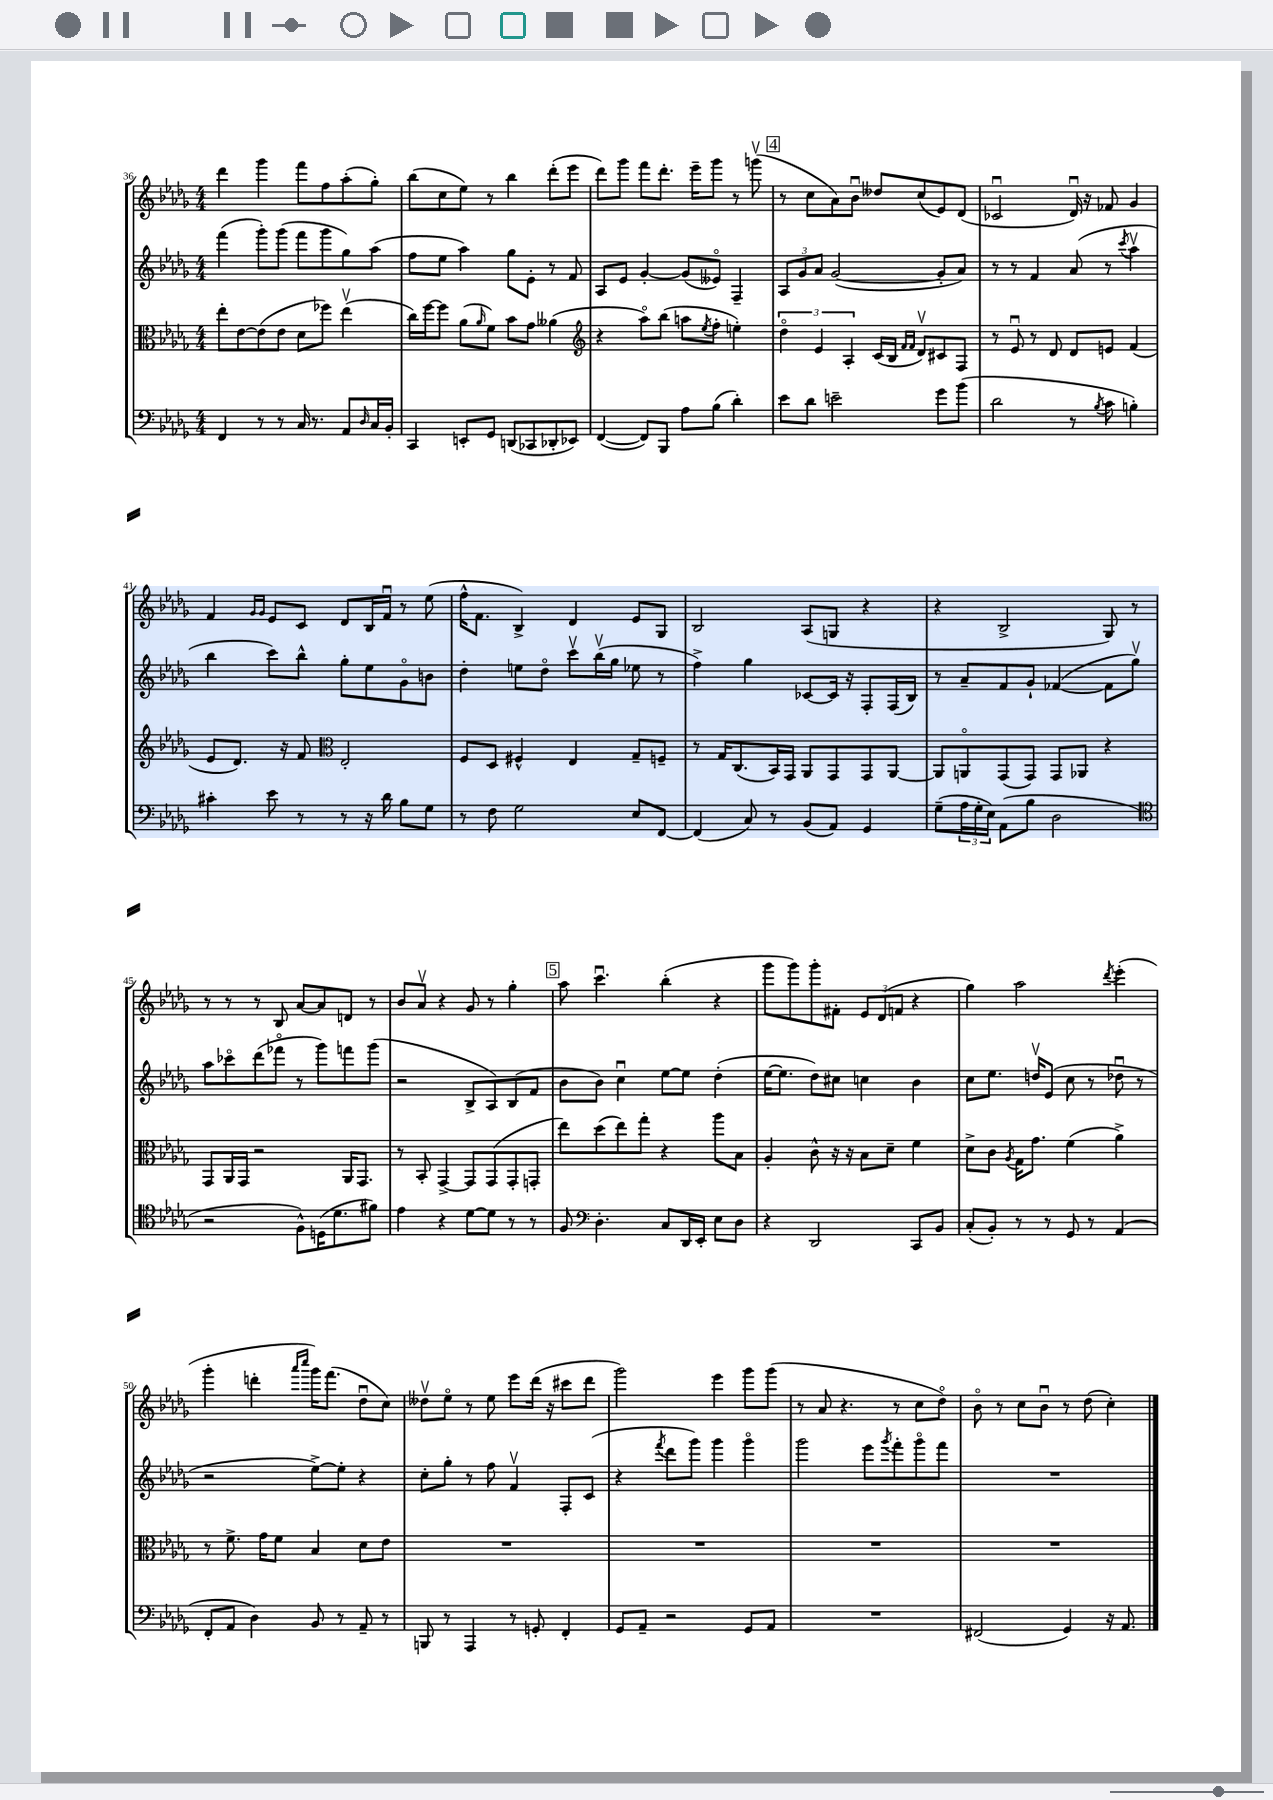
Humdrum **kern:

**kern	**kern	**kern	**kern
*staff4	*staff3	*staff2	*staff1
*clefF4	*clefC3	*clefG2	*clefG2
*k[b-e-a-d-g-]	*k[b-e-a-d-g-]	*k[b-e-a-d-g-]	*k[b-e-a-d-g-]
*M4/4	*M4/4	*M4/4	*M4/4
4FF	8ee-'	(4fff	4ddd-
.	[8e-	.	.
8r	(8e-]	8ggg-')	4ggg-
8r	8e-	(8ggg-	.
16C	8d-	8fff	8fff
8.r	.	.	.
.	8ff-)	8ggg-	8ff
8AA-	(4ee-v	8gg-)	(8aa-'
16qqD-	.	.	.
16C	.	(8aa-	8gg-')
16BB-'	.	.	.
=	=	=	=
4CC	16cc)	8ff	(8bb-
.	[16ff	.	.
.	8ff]	8ee-	8cc
8EE'	(8a-	4aa-)	8ee-)
.	16qqa-	.	.
8GG-	8f)	.	8r
(8DD	8b-	8gg-	4bb-
8CC-	8g-	8e-'	.
8DD-'	(4a--	8r	(8ddd-'
8EE-)	.	8f	8eee-
=	=	=	=
*	*clefG2	*	*
([4FF	4r	8A-	8ddd-)
.	.	8e-	8ggg-
8FF])	8aa-o)	[4g-'	8fff
8BBB-	(8bb-	.	8.ddd-'
8A-	8aa	(8g-]	.
.	.	.	16eee-~
.	8qee-	.	.
(8B-	8ff'	8e--o)	8ggg-
4d-')	4ee')	4F~	8r
.	.	.	(8gggv
=	=	=	=
8e-	6dd-o	12A-	8r
.	.	12g-	.
8d-	.	.	8cc
.	6e-	12a-	.
2e~	.	([2g-	8a-)
.	6A-'	.	.
.	.	.	8b-u
.	(16c	.	8dd--
.	16B-	.	.
.	16qqf	.	.
.	16qqf	.	.
.	8d-v)	.	(8cc
8g-	8c#	8g-']	8e-)
(8b-	8F	8a-)	(8d-
=	=	=	=
2d-	8r	8r	2c-u
.	8e-u	8r	.
.	8r	4f	.
.	8d-	.	.
8r	8d-	(8a-	16d-u)
.	.	.	16r
8qB-	.	.	.
8c	8e	8r	8f-
.	.	8qccc	.
4B')	(4f	4aa-v	4g-
=	=	=	=
4c#'	8e-	4bb-	4f
.	8.d-)	.	.
.	.	.	16qqg-
.	.	.	16qqg-
8e-	.	8ccc)	8e-
.	16r	.	.
8r	8f	8bb-^^	8c
*	*clefC3	*	*
8r	2E-'	8gg-'	8d-
16r	.	8ee-	16B-
16d-	.	.	16fu
8B-	.	8g-o	8r
8G-	.	8b	(8ee-
=	=	=	=
8r	8F	4dd-'	16ff^^
.	.	.	8.f
8F	8D-	.	.
2G-	4F#^^	8ee	4B-^)
.	.	8dd-o	.
.	4E-	8cccv	4d-
.	.	(16bb-v	.
.	.	16gg-	.
8E-	8G-~	8ee-	8e-
[8FF	8F~	8r	8G-
=	=	=	=
(4FF]	8r	4ff^)	2B-
.	16G-	.	.
.	(8.C	.	.
8C)	.	4gg-	.
8r	16BB-)	.	.
.	16GG-	.	.
(8BB-	8AA-	[8c-	(8A-
8AA-)	8GG-	16c-]	8G
.	.	16r	.
4GG-	8GG-	8F'	4r
.	[8AA-	(16F	.
.	.	16B-)	.
=	=	=	=
(8G-~	8AA-]	8r	4r
24A-	8AAo	8a-~	.
24G-'	.	.	.
24E-)	.	.	.
(8AA-	(8GG-	8f	2B-^
8B-	8GG-)	8g-`	.
2D-	8GG-	([4f-	.
.	8AA-	.	.
.	4r	8f-]	8G-)
.	.	8gg-v)	8r
=	=	=	=
*clefC4	*	*	*
2r	8GG-	8aa-	8r
.	16AA-	8ccc-o	8r
.	16GG-	.	.
.	2r	(8ddd-	8r
.	.	8fff-o	8B-
8F^^)	.	8r	[8a-
(16D	.	8ggg-)	8a-]
8.d-	.	.	.
.	16AA-	8fff	8d
.	8.GG-	.	.
8f#)	.	(8ggg-	8r
=	=	=	=
4e-	8r	2r	8b-
.	8BB-'	.	8a-v
4r	[4GG-^	.	4r
[8d-	8GG-]	8B-^	8g-
8d-]	(8GG-	8A-)	8r
8r	8GG-'	(8B-	4gg-'
8r	8GG'	8f	.
=	=	=	=
8F	8ee-)	8b-	8aa-
*clefF4	*	*	*
4.D-'	(8dd-	8b-)	4.cccu
.	8ee-)	4ccu	.
.	8gg-'	.	.
8C	4r	[8ee-	(4bb-'
16DD-	.	8ee-]	.
16EE-'	.	.	.
8E-	8aa-	(4dd-'	4r
8D-	8B-	.	.
=	=	=	=
4r	4A-'	[16ee-	8ggg-
.	.	8.ee-]	.
.	.	.	8ggg-)
2DD-	8c^^	8dd-)	8ggg-'
.	16r	8cc#	8f#'
.	16r	.	.
.	8B-	4cc	12e-
.	.	.	(12d-
.	8d-~	.	.
.	.	.	12f
8CC	4f	4b-	4r
8BB-	.	.	.
=	=	=	=
(8C'	8d-^	8cc	4gg-)
8BB-')	8c	8.ee-	.
.	8qA-	.	.
8r	16G-	.	2aa-
.	8.g-	16ddv	.
8r	.	(8e-	.
8GG-	(4f	8cc	.
8r	.	8r	.
.	.	.	8qddd-
(4AA-	4a-^)	8dd-u	(4eee-'
.	.	8r	.
=	=	=	=
8FF'	8r	2r	4ggg-'
8AA-	8.f^	.	.
4D-)	.	.	4ddd'
.	16g-	.	.
.	8f	.	.
.	.	.	16qqaaa-
.	.	.	16qqcccc
8BB-	4B-	[8ee-^)	16ggg-)
.	.	.	(8.fff
8r	.	8ee-']	.
8AA-~	8d-	4r	8dd-u
8r	8e-	.	8cc)
=	=	=	=
8BBB	1r	8cc'	8dd--v
8r	.	8gg-'	8ee-o
4AAA-	.	8r	8r
.	.	8ff	8ee-
8r	.	4fv	8eee-
8GG'	.	.	(16ddd-
.	.	.	16r
4FF'	.	8F'	8ccc#
.	.	(8c	8ddd-
=	=	=	=
8GG-	1r	4r	2ggg-)
8AA-~	.	.	.
.	.	8qfff	.
2r	.	8ddd-	.
.	.	8ggg-)	.
.	.	4ggg-	4eee-
8GG-	.	4ggg-o	8ggg-
8AA-	.	.	(8ggg-
=	=	=	=
1r	1r	2ggg-	8r
.	.	.	8a-
.	.	.	4.r
.	.	8eee-	.
.	.	8qggg-	.
.	.	8fff'	8r
.	.	8ggg-o	8cc
.	.	8fff	8dd-o)
=	=	=	=
(2FF#	1r	1r	8b-o
.	.	.	8r
.	.	.	8cc
.	.	.	8b-u
4GG-)	.	.	8r
.	.	.	(8dd-
16r	.	.	4cc')
8.AA-	.	.	.
==	==	==	==
*-	*-	*-	*-
